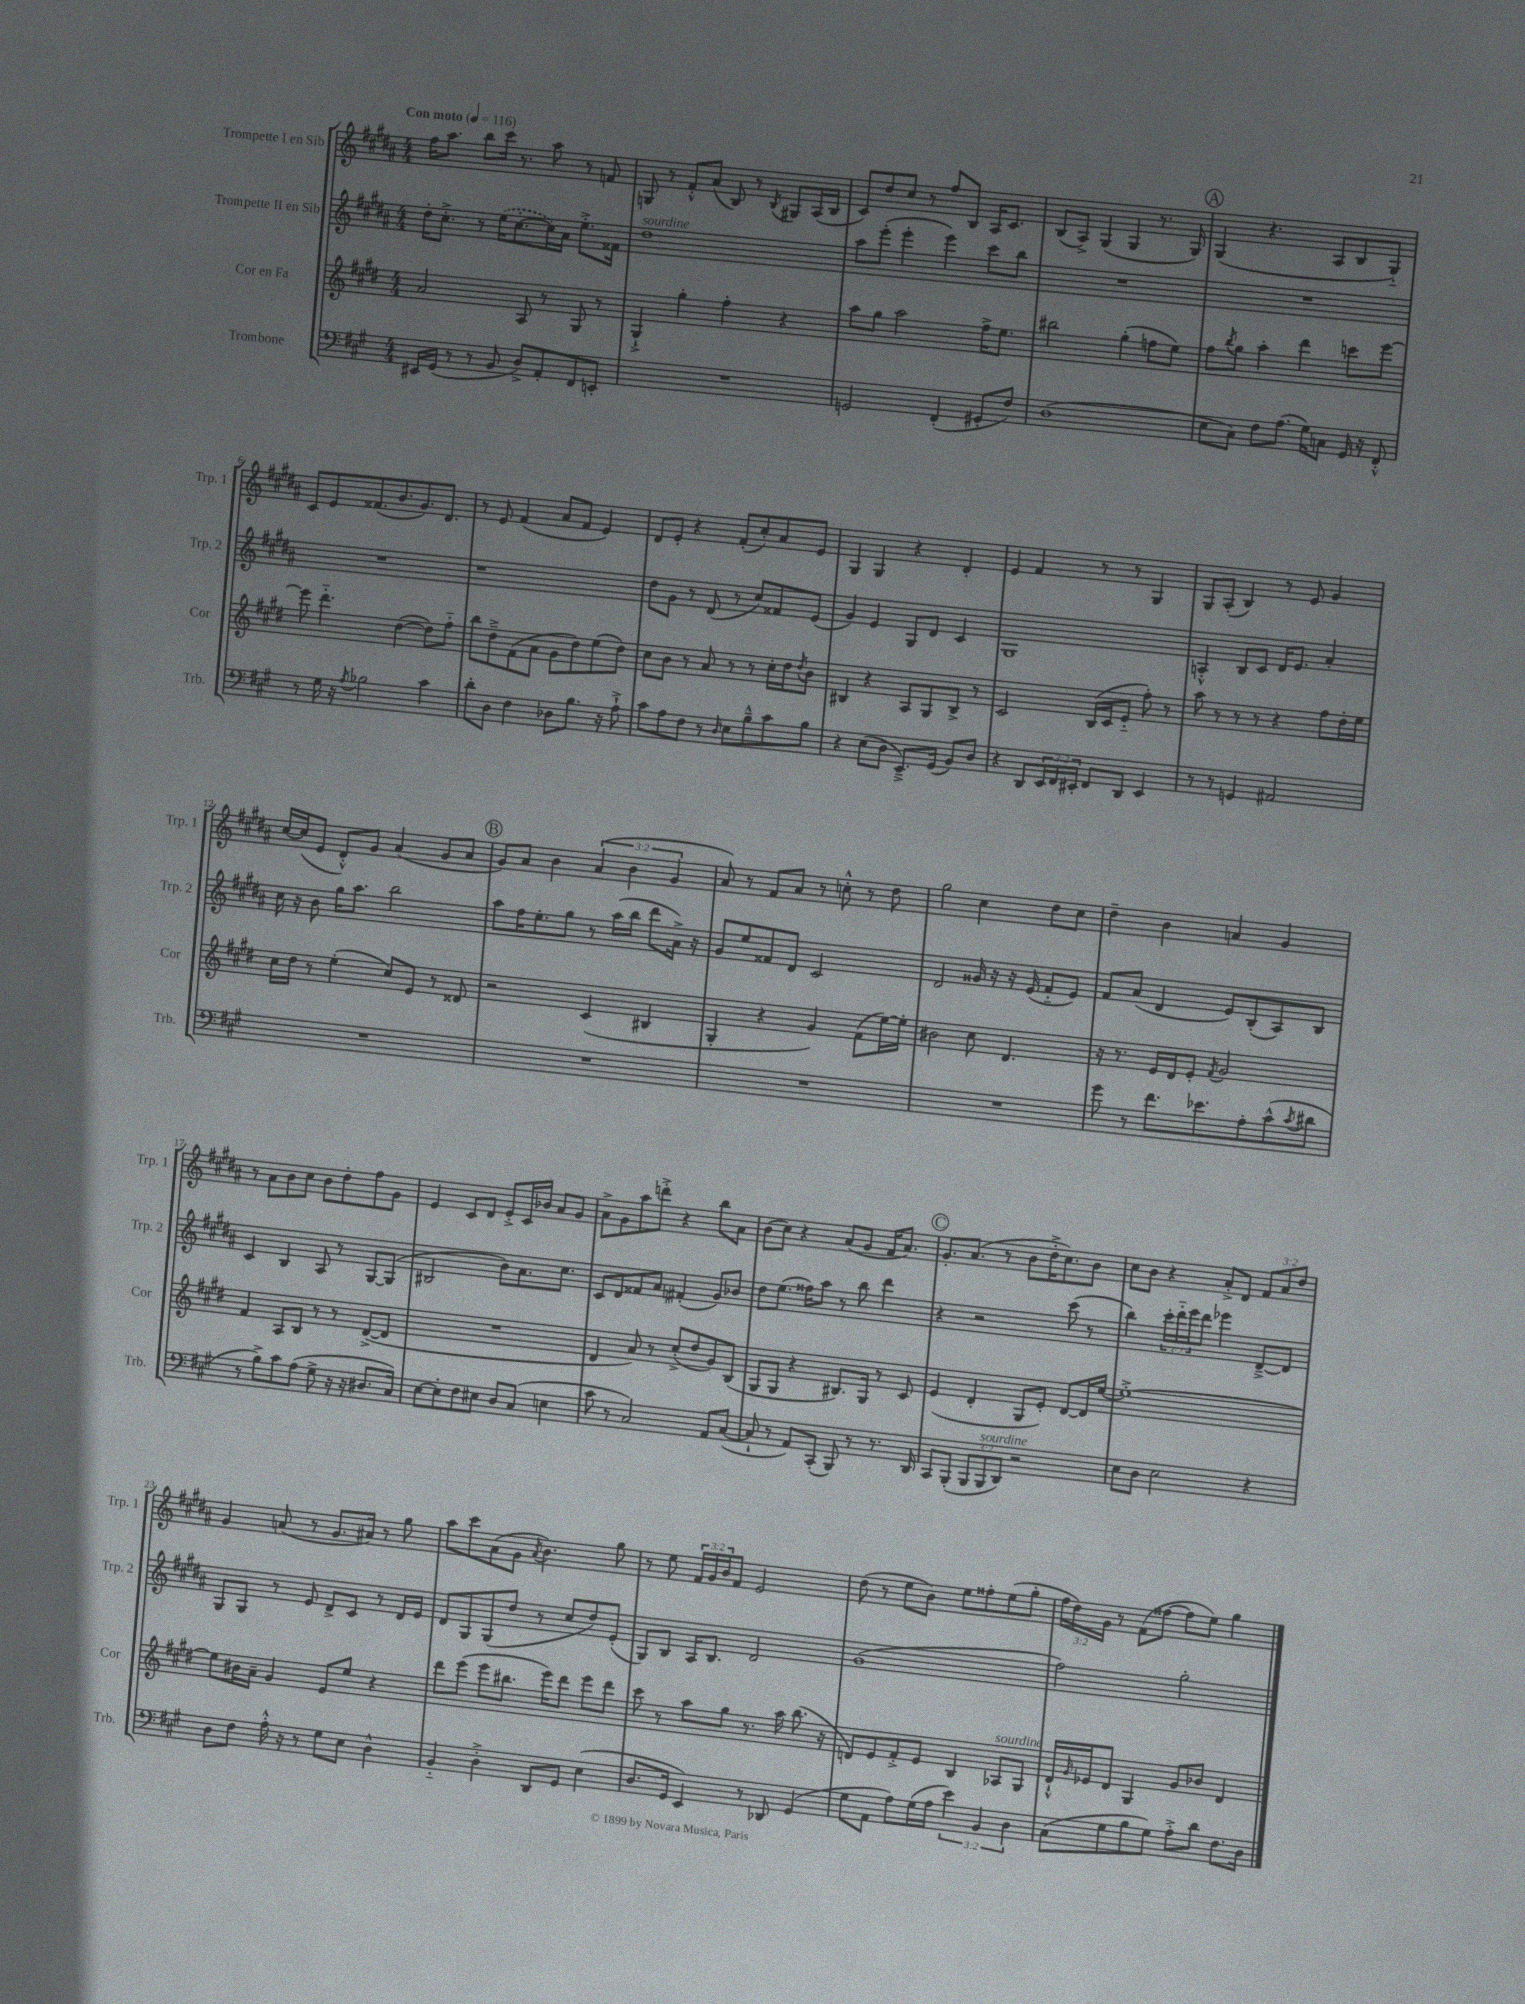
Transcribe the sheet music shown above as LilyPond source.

<<
\new StaffGroup <<
\new Staff = "s0" \with { instrumentName = "Trompette I en Sib" shortInstrumentName = "Trp. 1" } {
    \clef treble \key b \major \numericTimeSignature \time 4/4 \override Staff.TupletNumber.text = #tuplet-number::calc-fraction-text \tempo "Con moto" 4 = 116
    fis''16 ais''8. b''8 cis'''16 r8. ais''8 r8 f'8 |
    g8 r8 fis'8-.-^ ais'8( b8) r8 \acciaccatura { b8 } gis8 ais16( b16 |
    cis'8) dis''8 cis''8 r8 fis''8 b8 ais16 cis'8. |
    b8( ais8->) gis4( gis4 r8. gis16) |
    \mark \markup { \circle "A" } gis4( r4. ais8 b8 gis8-_) |
    cis'8 e'8 fisis'8.( b'8. gis'8.) dis'8. |
    r8 e'8 fis'4( ais'8 fis'8 e'4) |
    dis'8 e'8-. r4 fis'8-.( cis''8-.) ais'8 e'8 |
    gis4 gis4 r4 dis'4-. |
    e'4 fis'4 r8 r8 gis4 |
    gis8 ais8-.( b4) r8 e'8 gis'4 |
    cis''16~ cis''16( e'8 dis'8-.-^) gis'8 ais'4( gis'8 ais'8 |
    \mark \markup { \circle "B" } gis'8) ais'8 b'4 \tuplet 3/2 { ais'4( b'4 gis'4 } |
    ais'8) r8 fis'8 ais'8 r8 c''8-.-^ r8 dis''8 |
    gis''2 cis''4 dis''8 cis''8 |
    dis''4-- b'4 a'4 gis'4 |
    r8 ais'8 b'8 cis''8 b'8 dis''8-. fis''8 gis'8 |
    e'4 cis'8 dis'8 e'8-.-> cis'16 bes'16 ais'8 gis'8 |
    ais'8-> gis'8 ais''8 d'''8-.-> r4 b''8 ais'8 |
    b'8( cis''8) r4 ais'8( gis'8 fis'16 ais'8.) |
    \mark \markup { \circle "C" } gis'8.-. ais'8.( r8 b'8 dis''16-.-> cis''8.) b'8 |
    cis''8 b'8 r4 ais'8-.-> dis'8 \tuplet 3/2 { fis'8 ais'8 dis''8 } |
    gis'4 a'8( r8 gis'8. ais'16) r8 gis''8 |
    ais''8 cis'''8 ais'8( gis'8 \acciaccatura { ais'8 } b'4.) gis''8 |
    r8 e''8 \tuplet 3/2 { fis'16 gis'16 b'16 } fis'8 e'2 |
    dis''8( r8 e''8 b'8) e''8 fisis''8-. e''8( gis''8-. |
    \tuplet 3/2 { fis''16 dis''16) gis'16 } r8 fis'8( fisis''8~ fisis''8 e''8) gis''4 \bar "|." |
}
\new Staff = "s1" \with { instrumentName = "Trompette II en Sib" shortInstrumentName = "Trp. 2" } {
    \clef treble \key b \major \numericTimeSignature \time 4/4 \override Staff.TupletNumber.text = #tuplet-number::calc-fraction-text
    dis''16-. cis''8.-.-> r8 \once \slurDashed e''16( cis''8.~-. cis''16) ais'16 e''8.-.-> fisis'16 |
    dis''1^\markup { \italic "sourdine" } |
    ais''8 e'''8-.( e'''4-. e'''4) cis'''8 b''8 |
    R1 |
    \mark \markup { \circle "A" } R1 |
    R1 |
    r1 |
    dis''8 gis'8 r8 dis'8( r8 cis''8) fisis'8 e'8( |
    gis'4) e'4 gis8 dis'8 cis'4 |
    gis1 |
    a4-.-^ b8 cis'8 dis'16 e'8. ais'4-. |
    cis''16 r16 b'8 gis''16 ais''8. b''2 |
    \mark \markup { \circle "B" } ais''8 fis''16 e''8.-. gis''8 r8 ais''16( b''16 dis'''8 ais'16->) r16 |
    gis'8 e''8 fisis'8 dis'8 cis'2 |
    dis'2 gisis'16 r16 r16 e'16( fis'8-_ e'8) |
    fis'8 ais'8( dis'4 e'8) b8-.( ais8) b8 |
    cis'4 b4 ais8 r8 gis8~ gis8( |
    bis2 b'8) ais'8. cis''8. |
    cis'8 dis'8 fisis'8 ais'8 fis'4-.( gis'8) bes'8 |
    dis''8 e''8.( fisis''16) ais''8 r8 b''8 dis'''4 |
    \mark \markup { \circle "C" } r4 r2 cis'''8( r8 |
    b''4) \tuplet 3/2 { cis'''16-. dis'''16-_ e'''16 } dis'''8 ees'''4 dis'8~---> dis'8 |
    gis8 gis8 r8 e'8 dis'8-> cis'8 r8 dis'16 e'16 |
    dis'8 gis8 gis8( dis''8 r8 cis''8 dis''8) e'8-.( |
    gis8) b8 ais16 b8. dis'2 |
    gis'1( |
    fis''2) gis''2-. \bar "|." |
}
\new Staff = "s2" \with { instrumentName = "Cor en Fa" shortInstrumentName = "Cor" } {
    \clef treble \key e \major \numericTimeSignature \time 4/4
    a'2 a8 r8 gis8 r8 |
    gis4-!-> gis''4-. fis''4-. r4 |
    a''8 gis''8 a''2 fis''16-> e''8. |
    bis''2 gis''4-.( f''8 e''8) |
    \mark \markup { \circle "A" } fis''8 \acciaccatura { b''8 } gis''8 a''4-. dis'''4 c'''8 e'''8~ |
    e'''8 dis'''4.-_ dis''4~( dis''8) fis''8-_ |
    b''8 dis''8---> fis'8( a'8 gis'8 dis''8) e''8( dis''8) |
    cis''8 b'8 r8 a'8 r8 r8 cis''16-. dis''16 \acciaccatura { dis''8 } b'8 |
    bis4 r4 a8 gis8 bis8-> r8 |
    cis'2 b16( cis'16 e'8-_ fis''8-.) r8 |
    a''8 r8 r8 r8 r4 fis''8 dis''16-. e''16 |
    cis''16 dis''16 r8 e''4-.( cis''8) e'8 r8 disis'8 |
    \mark \markup { \circle "B" } r2 cis'4( bis4 |
    gis4-. r4 gis'4) fis'8( e''16~) e''16-. |
    bis'2 cis''8 dis'4. |
    r16 r8. e'16 dis'16 e'8-. \acciaccatura { fis'8 } gis'2 |
    fis'4 a8 b8 r8 r8 dis'8~->( dis'8 |
    R1 |
    dis'4 a'8) r8 cis''8-.->( dis''8 gis'8) b8( |
    gis8 gis8 r4 bis8.) gis16 r8 cis'8 |
    \mark \markup { \circle "C" } e'4( dis'4-. gis8 e'8-.) dis'8~ dis'16 e''16~ |
    e''1~-.-> |
    e''8 bis'16 a'16-- gis'4 e'8 e''8 r4 |
    dis'''8 e'''8( e'''8 bis''8. e'''16) dis'''8 e'''8 dis'''8 |
    cis'''8 r8 a''8 gis''8 r8. a''16 b''8.( r16 |
    d'8) e'8 fis'8-.-> e'8 b4 aes8^\markup { \italic "sourdine" } gis8 |
    dis'16-!-^ \grace { gis'16 } ees'16 dis'8 gis4 gis'8 bes'8 dis'4 \bar "|." |
}
\new Staff = "s3" \with { instrumentName = "Trombone" shortInstrumentName = "Trb." } {
    \clef bass \key a \major \numericTimeSignature \time 4/4 \override Staff.TupletNumber.text = #tuplet-number::calc-fraction-text
    eis,16 gis,16( r8 r8 b,8 d8->) a,8-. fis,8 e,8-. |
    R1 |
    g,2 fis,4-.( gis,8-. fis8) |
    d1( |
    \mark \markup { \circle "A" } e8 cis8) fis8 a8.( gis16) c8 gis,16 r16 fis,8-.-^ |
    r8 gis16 r16 \acciaccatura { a8 } bes2 cis'4 |
    d'8-. d8 fis4 des8 b8. r16 a8-!-> |
    cis'8 a8 fis8 r8 \grace { d16 } e8 b8---^ cis'8 b8 |
    r4 e8( d8 e,8.--->) gis,16( b,8) d8 |
    r4 d,8 \tuplet 3/2 { e,16 fis,16 eis,16-. } fis,8 d,8 eis,4 |
    r8 r8 g,4 ais,2 |
    R1 |
    \mark \markup { \circle "B" } R1 |
    R1 |
    R1 |
    gis'8 r8 fis'8. ees'8. a8-. cis'8-^( \acciaccatura { cis'8 } dis'8 |
    r8 b8->) cis'8 a8( gis8-> r16 r16 dis8. cis16) |
    e8~ e8-. fis8 eis8 d8 cis8( e4 |
    cis'8 r8 cis2) a,8 cis8~( |
    cis8-! r8 a,8) cis,8-.( b,,8) r8 r8. d,16 |
    \mark \markup { \circle "C" } cis,8 b,,8-.( \tuplet 3/2 { b,,8 b,,8^\markup { \italic "sourdine" } d,8) } r2 |
    e8 d8 e2 r4 |
    d8 fis8 a16-.-^ r16 r8 gis8 e8 d4-^ |
    b,4-_ d4-.-> d,8 gis,8 e4( |
    d8. gis,16 e,4) r8 des,8 gis,4( |
    gis8 a,8 a8) gis16( a16 \tuplet 3/2 { e'4) b,4 d4 } |
    cis8( gis8 b8 gis8) a8-.-> d'8 fis8. d16 \bar "|." |
}
>>
>>
